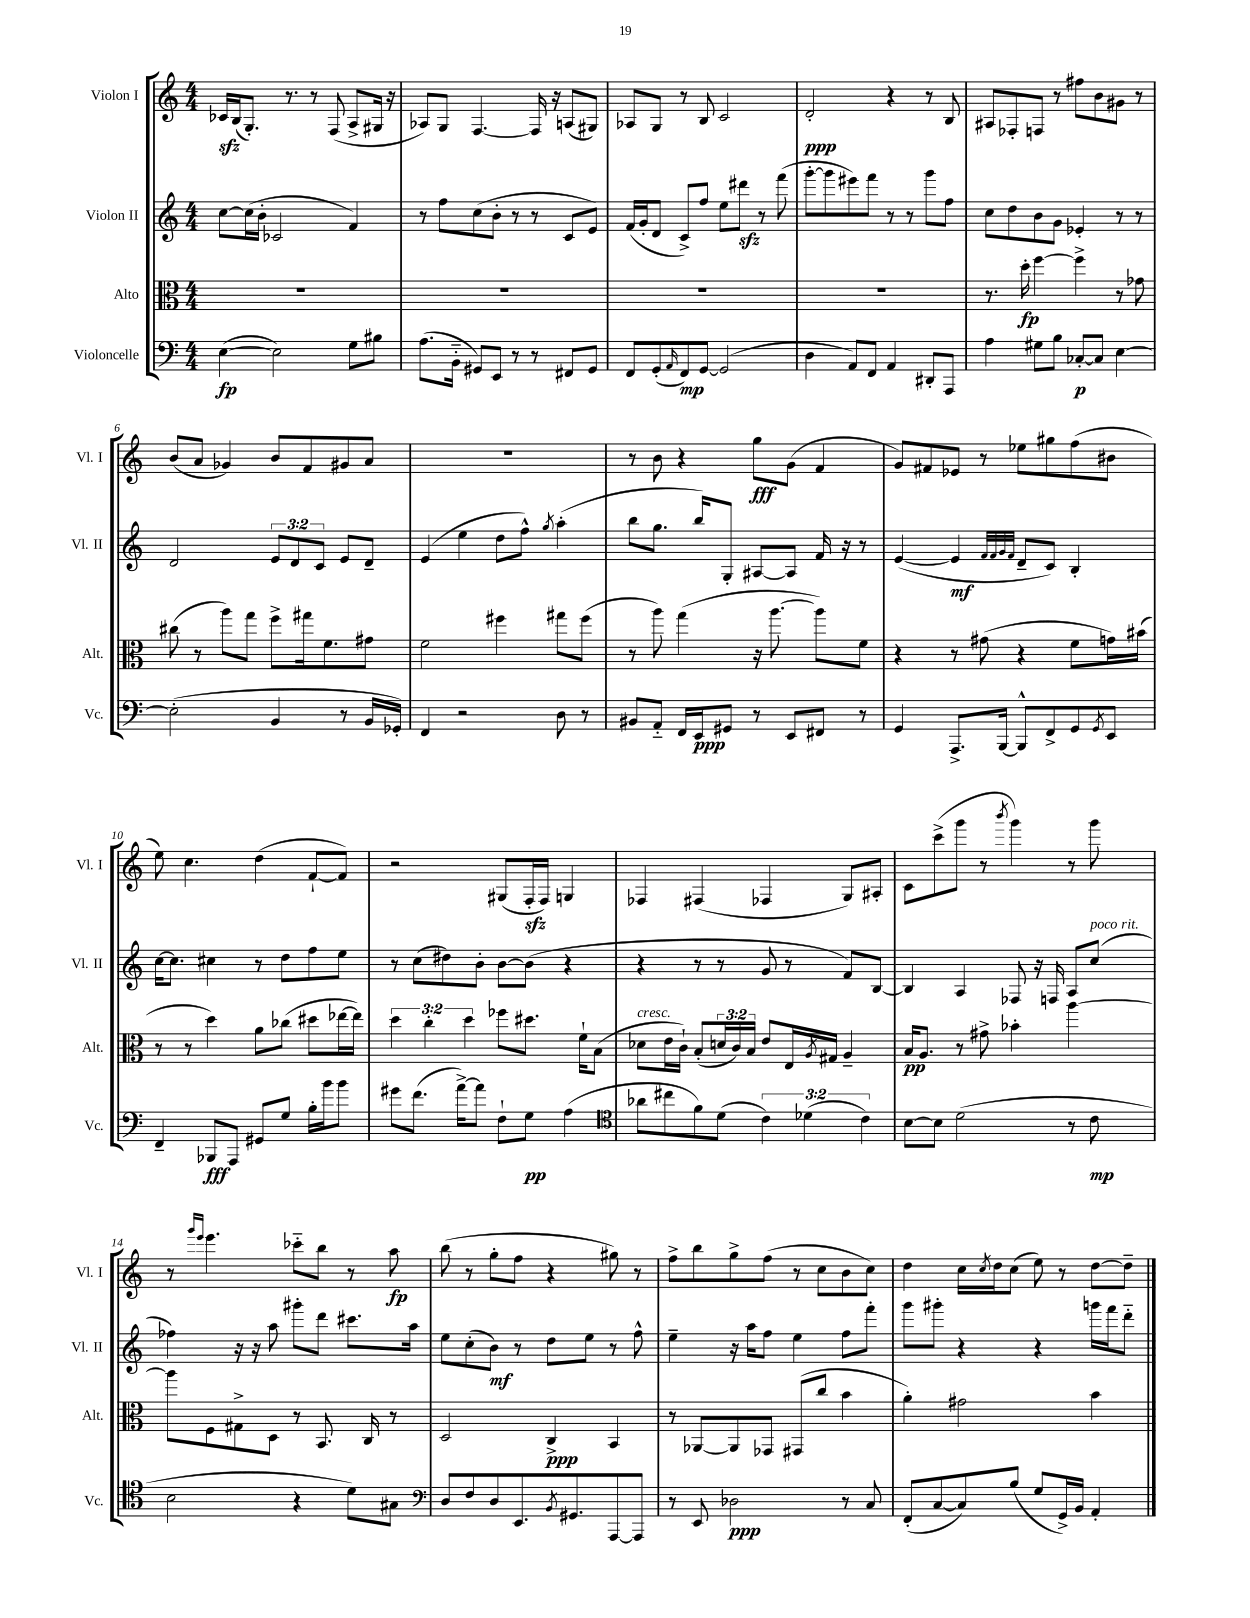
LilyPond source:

<<
\new StaffGroup <<
\new Staff = "s0" \with { instrumentName = "Violon I" shortInstrumentName = "Vl. I" } {
    \clef treble \key c \major \numericTimeSignature \time 4/4
    ces'16\sfz b16( g8.-.) r8. r8 f8( a8-> gis16 r16 |
    aes8) g8 f4.~ f16 r16 a8( gis8) |
    aes8 g8 r8 b8 c'2 |
    d'2-.\ppp r4 r8 b8 |
    ais8 fes8-. f8 r8 fis''8 b'8 gis'8 r8 |
    b'8( a'8 ges'4) b'8 f'8 gis'8 a'8 |
    R1 |
    r8 b'8 r4 g''8\fff g'8( f'4 |
    g'8) fis'8 ees'8 r8 ees''8 gis''8 f''8( bis'8 |
    e''8) c''4. d''4( f'8~-! f'8) |
    r2 gis8( f16-.\sfz f16) g4 |
    fes4 fis4( fes4 g8) ais8-. |
    c'8 c'''8->( g'''8 r8 \acciaccatura { b'''8 } g'''4) r8 g'''8 |
    r8 \grace { g'''16 e'''16 } e'''4. ces'''8-_ b''8 r8 a''8\fp |
    b''8( r8 g''8-. f''8 r4 gis''8) r8 |
    f''8-> b''8 g''8-> f''8( r8 c''8 b'8 c''8) |
    d''4 c''16 \acciaccatura { c''8 } d''16 c''8( e''8) r8 d''8~ d''8-- \bar "|." |
}
\new Staff = "s1" \with { instrumentName = "Violon II" shortInstrumentName = "Vl. II" } {
    \clef treble \key c \major \numericTimeSignature \time 4/4 \override Staff.TupletNumber.text = #tuplet-number::calc-fraction-text
    c''8~ c''16( b'16-. ces'2 f'4) |
    r8 f''8 c''8( b'8-. r8 r8 c'8 e'8) |
    f'16( g'16-. d'8 c'8->) f''8 e''8 dis'''8\sfz r8 f'''8( |
    g'''8~-. g'''8 eis'''8) f'''8 r8 r8 g'''8 f''8 |
    c''8 d''8 b'8 g'8 ees'4-. r8 r8 |
    d'2 \tuplet 3/2 { e'8 d'8 c'8 } e'8 d'8-- |
    e'4( e''4 d''8 f''8-^) \acciaccatura { g''8 } a''4-.( |
    b''8 g''8. b''16) g8-. ais8~ ais8 f'16 r16 r8 |
    e'4~( e'4\mf \grace { f'32 f'32 g'32 f'32 } d'8-- c'8) b4-. |
    c''16~ c''8. cis''4 r8 d''8 f''8 e''8 |
    r8 c''8( dis''8) b'8-. b'8~ b'8( r4 |
    r4 r8 r8 g'8 r8 f'8) b8~ |
    b4 a4 fes8 r16 f16 a8 c''8^\markup { \italic "poco rit." }( |
    fes''4) r16 r16 a''8 gis'''8-. d'''8 cis'''8. a''16 |
    e''8 c''8-.( b'8\mf) r8 d''8 e''8 r8 f''8-^ |
    e''4-- r16 a''16 f''8 e''4 f''8 f'''8-. |
    g'''8 gis'''8-. r4 r4 g'''16 f'''16 d'''8-_ \bar "|." |
}
\new Staff = "s2" \with { instrumentName = "Alto" shortInstrumentName = "Alt." } {
    \clef alto \key c \major \numericTimeSignature \time 4/4 \override Staff.TupletNumber.text = #tuplet-number::calc-fraction-text
    R1 |
    R1 |
    R1 |
    R1 |
    r8. d''16-.\fp f''4~ f''4-> r8 ges'8 |
    cis''8( r8 a''8) g''8 f''8-> gis''16 f'8. gis'8 |
    f'2 fis''4 gis''8 fis''8( |
    r8 a''8) g''4( r16 a''8.~ a''8) f'8 |
    r4 r8 gis'8( r4 f'8 g'16) bis'16( |
    r8 r8 d''4) a'8 ces''8( dis''8 ees''16~ ees''16) |
    \tuplet 3/2 { d''4 c''4-. d''4 } fes''8 dis''8. f'16-! b8( |
    des'8^\markup { \italic "cresc." } e'16 c'16-!) b8-.( \tuplet 3/2 { d'16 c'16) b16 } e'8 e16 \acciaccatura { a8 } gis16 a4-- |
    b16\pp a8. r8 gis'8-> bes'4-. a''4~ |
    a''8 f8 gis8-> d8 r8 b,8. c16 r8 |
    d2 c4->\ppp b,4 |
    r8 aes,8~ aes,8 ges,8 gis,8( c''8 b'4 |
    a'4-.) gis'2 b'4 \bar "|." |
}
\new Staff = "s3" \with { instrumentName = "Violoncelle" shortInstrumentName = "Vc." } {
    \clef bass \key c \major \numericTimeSignature \time 4/4 \override Staff.TupletNumber.text = #tuplet-number::calc-fraction-text
    e4~\fp( e2) g8 bis8 |
    a8.( b,16-_ gis,8) e,8 r8 r8 fis,8 gis,8 |
    f,8 g,8-.( \grace { a,16 } f,8\mp) g,8~ g,2( |
    d4 a,8) f,8 a,4 dis,8-. a,,8 |
    a4 gis8 b8 ces8~-.\p ces8 e4~ |
    e2-.( b,4 r8 b,16 ges,16-.) |
    f,4 r2 d8 r8 |
    bis,8 a,8-_ f,16 e,16\ppp gis,8 r8 e,8 fis,8 r8 |
    g,4 a,,8.-> b,,16~ b,,8-^ f,8-> g,8 \acciaccatura { g,8 } e,8 |
    f,4-- bes,,8\fff a,,8 gis,8 g8 b16-. b'16 b'8 |
    gis'8 f'8.( a'16~->) a'8 f8-! g8\pp a4( |
    \clef tenor aes'8 cis''8 f'8) d'8( \tuplet 3/2 { c'4) des'4( c'4) } |
    b8~ b8 d'2( r8 c'8\mp |
    b2 r4 d'8) gis8 |
    \clef bass d8 f8 d8 e,8. \acciaccatura { b,8 } gis,8. a,,8~ a,,8 |
    r8 e,8 des2\ppp r8 c8 |
    f,8-.( c8~ c8) b8( g8 g,16->) b,16 a,4-. \bar "|." |
}
>>
>>
